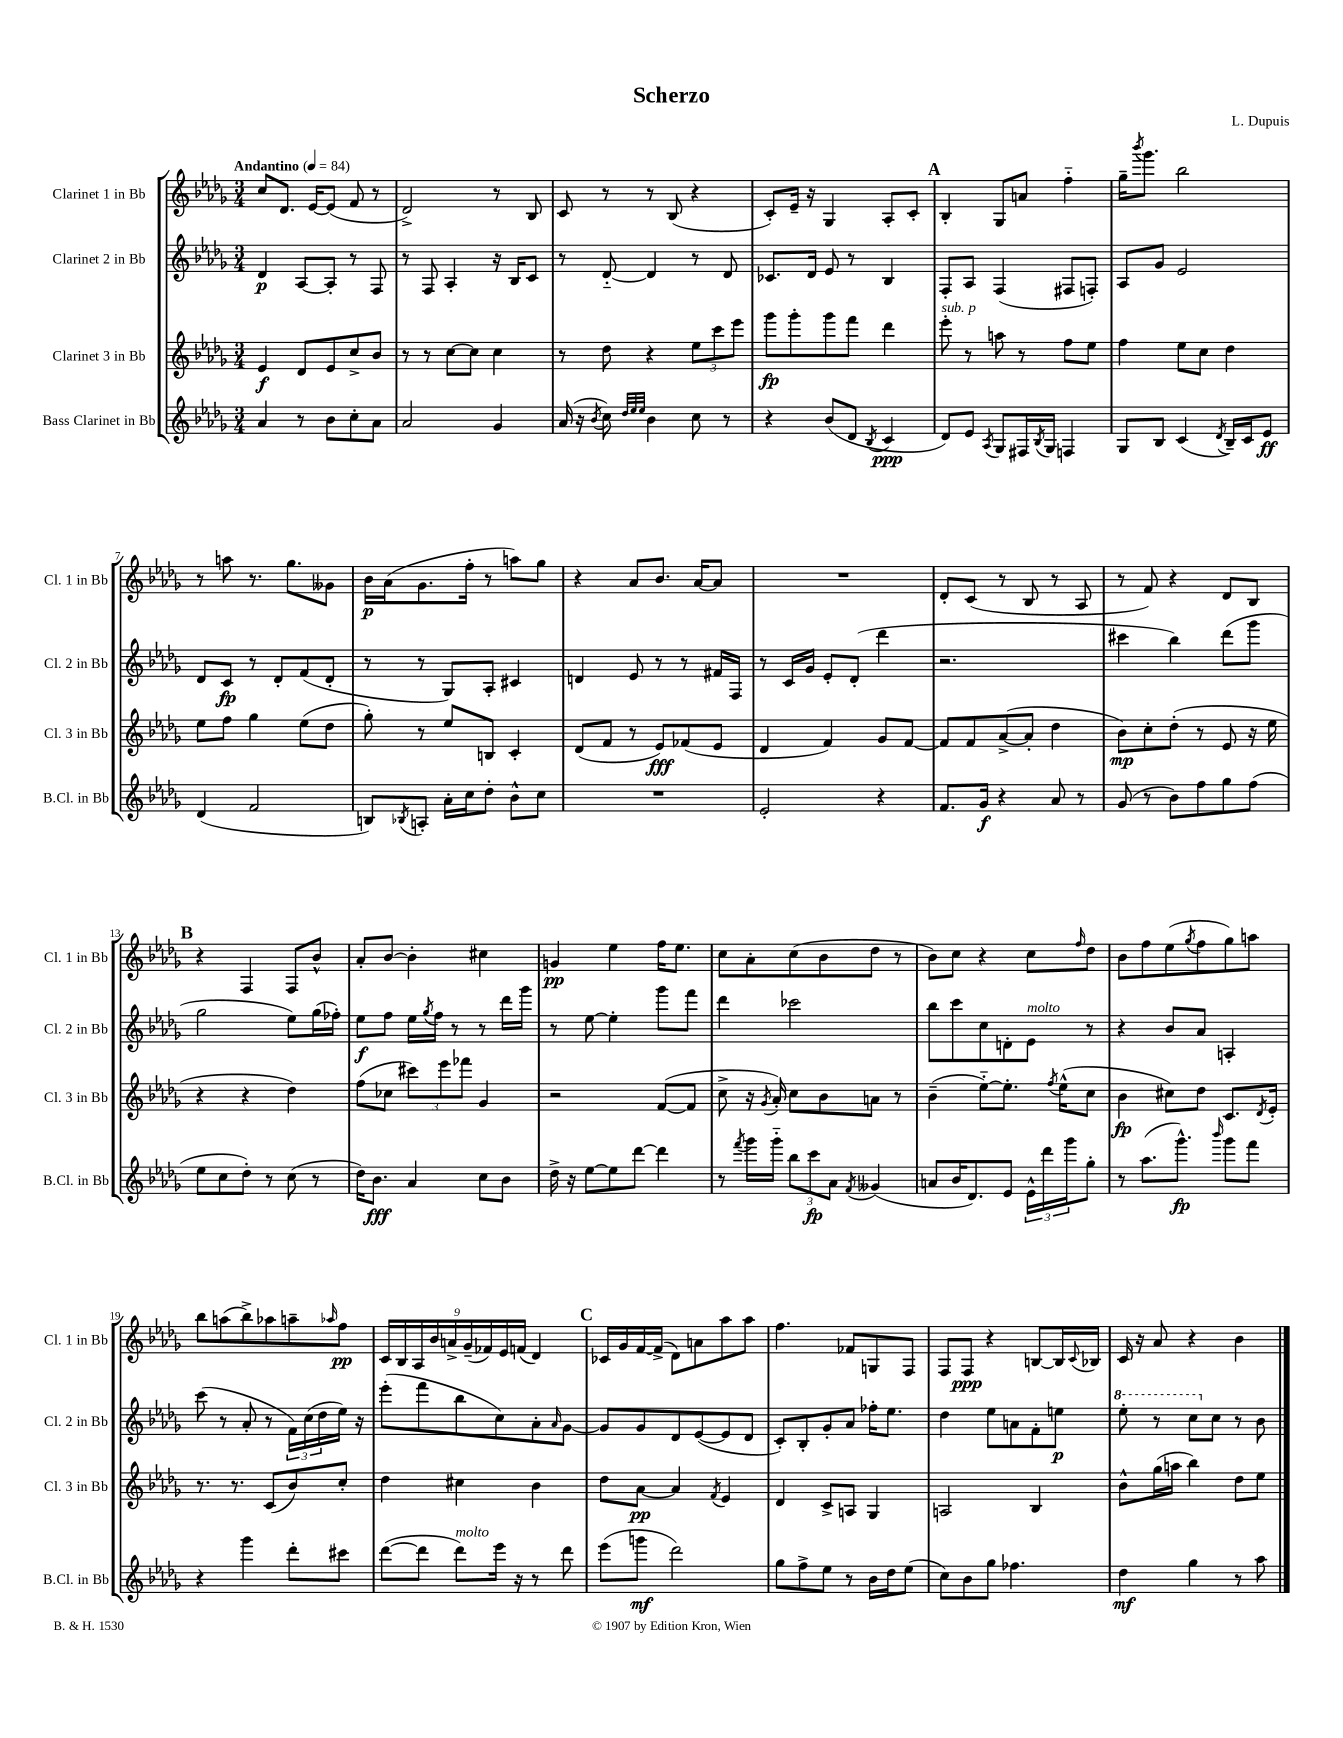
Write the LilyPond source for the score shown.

\header { title = "Scherzo" composer = "L. Dupuis" }
<<
\new StaffGroup <<
\new Staff = "s0" \with { instrumentName = "Clarinet 1 in Bb" shortInstrumentName = "Cl. 1 in Bb" } {
    \clef treble \key des \major \numericTimeSignature \time 3/4 \tempo "Andantino" 4 = 84
    c''8 des'8. ees'16~ ees'8( f'8 r8 |
    des'2->) r8 bes8 |
    c'8 r8 r8 bes8( r4 |
    c'8-.) ees'16-- r16 ges4 aes8-. c'8-. |
    \mark \markup { \bold "A" } bes4-. ges8 a'8 f''4-_ |
    ges''16-- \acciaccatura { bes'''8 } ges'''8. bes''2 |
    r8 a''8 r8. ges''8. geses'8 |
    bes'16\p aes'16( ges'8. f''16-. r8 a''8) ges''8 |
    r4 aes'8 bes'8. aes'16~ aes'8 |
    R2. |
    des'8-. c'8( r8 bes8 r8 aes8 |
    r8 f'8) r4 des'8 bes8 |
    \mark \markup { \bold "B" } r4 f4 f8 bes'8-^ |
    aes'8-. bes'8~ bes'4-. cis''4 |
    g'4\pp ees''4 f''16 ees''8. |
    c''8 aes'8-. c''8( bes'8 des''8 r8 |
    bes'8) c''8 r4 c''8 \grace { f''16 } des''8 |
    bes'8 f''8 ees''8( \acciaccatura { ges''8 } f''8 ges''8) a''8 |
    bes''8 a''8( bes''8->) aes''8 a''8-- \grace { aes''16 } f''8\pp |
    \tuplet 9/8 { c'16 bes16 aes16 bes'16 a'16-> ges'16--( fes'16) ees'16 f'16( } des'4) |
    \mark \markup { \bold "C" } ces'16 ges'16 f'16~ f'16->( des'8) a'8 aes''8 aes''8 |
    f''4. fes'8 g8 f8 |
    f8 f8\ppp r4 b8~ b16 \appoggiatura { c'8 } bes16 |
    c'16 r16 aes'8 r4 bes'4 \bar "|." |
}
\new Staff = "s1" \with { instrumentName = "Clarinet 2 in Bb" shortInstrumentName = "Cl. 2 in Bb" } {
    \clef treble \key des \major \numericTimeSignature \time 3/4
    des'4\p aes8~ aes8-. r8 f8 |
    r8 f8 aes4-. r16 bes16 c'8 |
    r8 des'8~-_ des'4 r8 des'8 |
    ces'8. des'16 ees'8 r8 bes4 |
    \mark \markup { \bold "A" } f8-. aes8 f4( fis8 f8-.) |
    aes8 ges'8 ees'2 |
    des'8 c'8\fp r8 des'8-. f'8( des'8-. |
    r8 r8 ges8) aes8-. cis'4 |
    d'4 ees'8 r8 r8 fis'16 f16 |
    r8 c'16 ges'16 ees'8-. des'8-.( des'''4 |
    r2. |
    cis'''4 bes''4) des'''8( ges'''8 |
    \mark \markup { \bold "B" } ges''2 ees''8) ges''16( fes''16-.) |
    ees''8\f f''8 ees''16 \acciaccatura { ges''8 } f''16 r8 r8 des'''16 ges'''16 |
    r8 ees''8~ ees''4-. ges'''8 f'''8 |
    des'''4 ces'''2 |
    bes''8 c'''8 c''8 d'8-. ees'8^\markup { \italic "molto" } r8 |
    r4 bes'8 aes'8 a4-. |
    c'''8( r8 aes'8-. r8 \tuplet 3/2 { f'16) c''16( des''16 } ees''16) r16 |
    ees'''8-.( f'''8 bes''8 c''8) aes'8-. \grace { aes'16 } ges'8~ |
    \mark \markup { \bold "C" } ges'8 ges'8 des'8 ees'8~( ees'8 des'8 |
    c'8-.) bes8-. ges'8-. aes'8 fes''16-. ees''8. |
    des''4 ees''8 a'8 f'8-. e''8\p |
    \ottava #1 ees'''8-. r8 c'''8 \ottava #0 c''8 r8 bes'8 \bar "|." |
}
\new Staff = "s2" \with { instrumentName = "Clarinet 3 in Bb" shortInstrumentName = "Cl. 3 in Bb" } {
    \clef treble \key des \major \numericTimeSignature \time 3/4
    ees'4\f des'8 ees'8 c''8-> bes'8 |
    r8 r8 c''8~ c''8 c''4 |
    r8 des''8 r4 \tuplet 3/2 { ees''8 c'''8 ees'''8 } |
    ges'''8\fp ges'''8-. ges'''8 f'''8 des'''4 |
    \mark \markup { \bold "A" } ees'''8-.^\markup { \italic "sub. p" } r8 a''8 r8 f''8 ees''8 |
    f''4 ees''8 c''8 des''4 |
    ees''8 f''8 ges''4 ees''8( des''8 |
    ges''8-.) r8 ees''8 b8 c'4-. |
    des'8( f'8 r8 ees'8\fff) fes'8( ees'8 |
    des'4 f'4) ges'8 f'8~ |
    f'8 f'8 aes'8~->( aes'8-. des''4 |
    bes'8\mp) c''8-. des''8-.( r8 ees'8 r16 ees''16 |
    \mark \markup { \bold "B" } r4 r4 des''4) |
    f''8( ces''8 \tuplet 3/2 { cis'''8) ees'''8 fes'''8 } ges'4 |
    r2 f'8~( f'8 |
    c''8-> r16 \acciaccatura { ges'8 } aes'16-.) c''8 bes'8 a'8 r8 |
    bes'4--( ees''8~-_) ees''8.-. \acciaccatura { f''8 } ees''16-^( c''8 |
    bes'4\fp cis''8) des''8 c'8. \acciaccatura { des'8 } ees'16-. |
    r8. r8. c'8( bes'8) c''8-. |
    des''4 cis''4 bes'4 |
    \mark \markup { \bold "C" } des''8 aes'8~\pp aes'4 \acciaccatura { f'8 } ees'4 |
    des'4 c'8-> a8 ges4 |
    a2 bes4 |
    bes'8-^ ges''16( a''16 bes''4) des''8 ees''8 \bar "|." |
}
\new Staff = "s3" \with { instrumentName = "Bass Clarinet in Bb" shortInstrumentName = "B.Cl. in Bb" } {
    \clef treble \key des \major \numericTimeSignature \time 3/4
    aes'4 r8 bes'8 c''8-. aes'8 |
    aes'2 ges'4 |
    aes'16( r16 \acciaccatura { bes'8 } c''8) \grace { des''32 ees''32 ees''32 } bes'4 c''8 r8 |
    r4 bes'8( des'8 \acciaccatura { bes8 } c'4\ppp |
    \mark \markup { \bold "A" } des'8) ees'8 \acciaccatura { aes8 } ges8 fis16 \acciaccatura { bes8 } ges16 f4 |
    ges8 bes8 c'4( \acciaccatura { des'8 } bes16--) c'16 ees'8\ff |
    des'4( f'2 |
    b8) \acciaccatura { bes8 } a8-. aes'16-. c''16 des''8-. bes'8-^ c''8 |
    R2. |
    ees'2-. r4 |
    f'8. ges'16\f r4 aes'8 r8 |
    ges'8( r8 bes'8) f''8 ges''8 f''8( |
    \mark \markup { \bold "B" } ees''8 c''8 des''8-.) r8 c''8( r8 |
    des''16) bes'8.\fff aes'4 c''8 bes'8 |
    des''16-> r16 ees''8~ ees''8 des'''8~ des'''4 |
    r8 \acciaccatura { f'''8 } ges'''16 ges'''16-_ \tuplet 3/2 { bes''8 c'''8\fp aes'8 } \acciaccatura { f'8 } geses'4( |
    a'8 bes'16 des'8.) ees'8 \tuplet 3/2 { ees'16-^ des'''16 ges'''16 } ges''8-. |
    r8 aes''8.( ges'''8.-^\fp) \grace { bes'''16 } ges'''8 f'''8 |
    r4 ges'''4 des'''8-. cis'''8 |
    des'''8~( des'''8 des'''8^\markup { \italic "molto" }) ees'''16 r16 r8 des'''8 |
    \mark \markup { \bold "C" } ees'''8( g'''8\mf des'''2) |
    ges''8 f''8-> ees''8 r8 bes'16 des''16 ees''8( |
    c''8) bes'8 ges''8 fes''4. |
    des''4\mf ges''4 r8 aes''8 \bar "|." |
}
>>
>>
